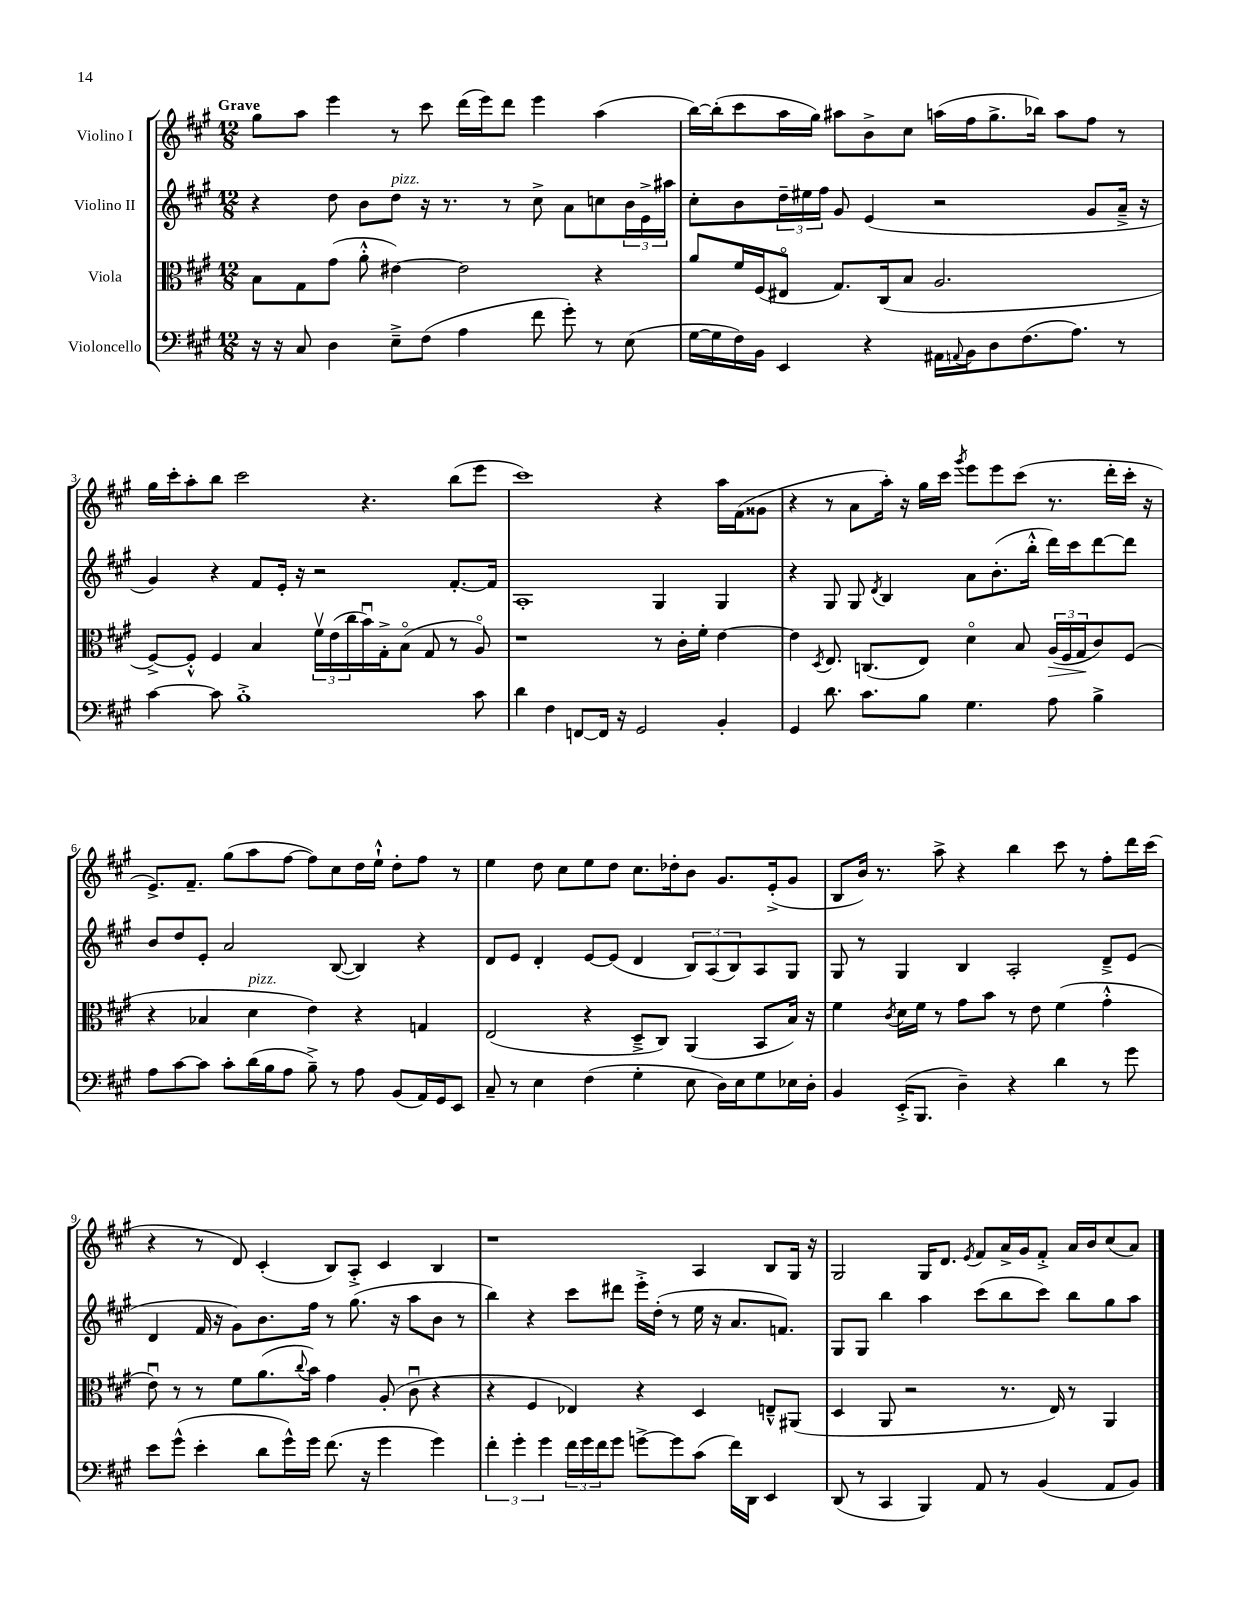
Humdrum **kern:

**kern	**kern	**kern	**kern
*staff4	*staff3	*staff2	*staff1
*clefF4	*clefC3	*clefG2	*clefG2
*k[f#c#g#]	*k[f#c#g#]	*k[f#c#g#]	*k[f#c#g#]
*M12/8	*M12/8	*M12/8	*M12/8
16r	8B	4r	8gg#
16r	.	.	.
8C#	8G#	.	8aa
4D	(8g#	8dd	4eee
.	8a'^^	8b	.
8E~^	[4e#)	8dd	8r
(8F#	.	16r	8ccc#
.	.	8.r	.
4A	2e#]	.	(16ddd
.	.	.	16eee)
.	.	8r	8ddd
8f#	.	8cc#^	4eee
8g#')	.	8a	.
8r	4r	8cc	(4aa
(8E	.	24b	.
.	.	24e^	.
.	.	24aa#	.
=	=	=	=
[16G#	8a	8cc#'	[16bb)
16G#]	.	.	(16bb']
16F#)	16f#	8b	8ccc#
16BB	(16F#	.	.
4EE	8E#o	24dd~	16aa
.	.	24ee#	.
.	.	.	16gg#)
.	.	24ff#	.
.	8.G#)	8g#	8aa#
4r	.	(4e	8b^
.	(16C#	.	.
.	8B	.	8cc#
16AA#	2.A	2r	(16aa
8qqAA	.	.	.
16BB	.	.	16ff#
8D	.	.	8.gg#^
(8.F#	.	.	.
.	.	.	16bb-)
.	.	.	8aa
8.A)	.	.	.
.	.	8g#	8ff#
8r	.	16a~^	8r
.	.	16r	.
=	=	=	=
[4c#	[8F#^)	4g#)	16gg#
.	.	.	16ccc#'
.	8F#'^^]	.	8aa'
8c#]	4F#	4r	8bb
1B'^	.	.	2ccc#
.	4B	8f#	.
.	.	16e'	.
.	.	16r	.
.	24f#v	2r	.
.	(24e	.	.
.	24cc#	.	.
.	16bu)	.	4.r
.	16G#'^	.	.
.	(8Bo	.	.
.	8G#	.	.
.	8r	[8.f#'	(8bb
8c#	8Ao)	.	8eee
.	.	16f#]	.
=	=	=	=
4d	1r	1A'	1ccc#)
4F#	.	.	.
[8FF	.	.	.
16FF]	.	.	.
16r	.	.	.
2GG#	.	.	.
.	8r	4G#	4r
.	16c#'	.	.
.	16f#'	.	.
4BB'	[4e	4G#	16aa
.	.	.	(16f#
.	.	.	8g##
=	=	=	=
4GG#	4e]	4r	4r
.	8qD	.	.
8.d	8.E	8G#	8r
.	.	8G#	8a
8.c#	(8.C	.	.
.	.	8qd	.
.	.	4B	16aa')
.	.	.	16r
8B	8E)	.	16gg#
.	.	.	16ccc#
.	.	.	8qggg#
4.G#	4do	8a	8eee
.	.	(8.b'	8eee
.	8B	.	(8ccc#
.	.	16bb'^^	.
8A	(24A	16ddd)	8.r
.	24F#	.	.
.	.	16ccc#	.
.	24G#	.	.
4B^	8c#)	[8ddd	.
.	.	.	16ddd'
.	(8F#	8ddd]	16ccc#'
.	.	.	16r
=	=	=	=
8A	4r	8b	8.e^)
[8c#	.	8dd	.
.	.	.	8.f#~
8c#]	4B-	8e'	.
8c#'	.	2a	(8gg#
(16d	4d	.	8aa
16B	.	.	.
8A	.	.	[8ff#
8B~^)	4e)	.	8ff#])
8r	.	([8B	8cc#
8A	4r	4B])	16dd
.	.	.	16ee`^^
(8BB	.	.	8dd'
16AA)	4G	4r	8ff#
16GG#	.	.	.
8EE	.	.	8r
=	=	=	=
8C#~	(2E	8d	4ee
8r	.	8e	.
4E	.	4d'	8dd
.	.	.	8cc#
(4F#	4r	[8e	8ee
.	.	(8e]	8dd
4G#'	8D~^	4d	8.cc#
.	8C#)	.	.
.	.	.	16dd-'
8E	(4AA	12B)	8b
.	.	(12A	.
16D)	.	.	8.g#
.	.	12B)	.
16E	.	.	.
8G#	8BB	8A	.
.	.	.	(16e'^
16E-	16B)	8G#	8g#
16D'	16r	.	.
=	=	=	=
4BB	4f#	8G#	8B
.	.	8r	16b)
.	.	.	8.r
.	8qc#	.	.
(16EE'^	16d	4G#	.
8.BBB	16f#	.	.
.	8r	.	8aa^
4D~)	8g#	4B	4r
.	8b	.	.
4r	8r	2A'	4bb
.	8e	.	.
4d	(4f#	.	8ccc#
.	.	.	8r
8r	4g#'^^	8d~^	8ff#'
8g#	.	(8e	16ddd
.	.	.	(16ccc#
=	=	=	=
8e	8eu)	4d	4r
(8g#^^	8r	.	.
4e'	8r	16f#	8r
.	.	16r	.
.	8f#	8g#)	8d)
8d	(8.a	8.b	(4c#'
16g#^^)	.	.	.
.	8qqcc#	.	.
16g#	16b)	16ff#	.
(8.f#	4g#	8r	8B)
.	.	(8.gg#	8A'^
16r	.	.	.
4g#	(8A'	.	4c#
.	.	16r	.
.	8c#u	8aa	.
4g#)	4r	8b	4B
.	.	8r	.
=	=	=	=
6f#'	4r	4bb)	1r
6g#'	.	.	.
.	4F#	4r	.
6g#	.	.	.
24f#	4E-)	8ccc#	.
24g#	.	.	.
24f#	.	.	.
8g#	.	8ddd#	.
[8g^	4r	16eee'^	.
.	.	(16dd'	.
8g]	.	8r	.
(8c#	4D	16ee	4A
.	.	16r	.
16f#)	.	8.a	.
16DD	.	.	.
4EE	8E~^^	.	8B
.	.	8.f)	.
.	(8AA#	.	16G#
.	.	.	16r
=	=	=	=
(8DD	4D	8G#	2G#
8r	.	8G#	.
4CC#	8AA	4bb	.
.	2r	.	.
4BBB)	.	4aa	16G#
.	.	.	8.d
.	.	.	8qe
8AA	.	(8ccc#	8f#
8r	8.r	8bb	16a^
.	.	.	16g#
(4BB	.	8ccc#)	8f#'^
.	16E)	.	.
.	8r	8bb	16a
.	.	.	16b
8AA	4AA	8gg#	(8cc#
8BB)	.	8aa	8a)
==	==	==	==
*-	*-	*-	*-
